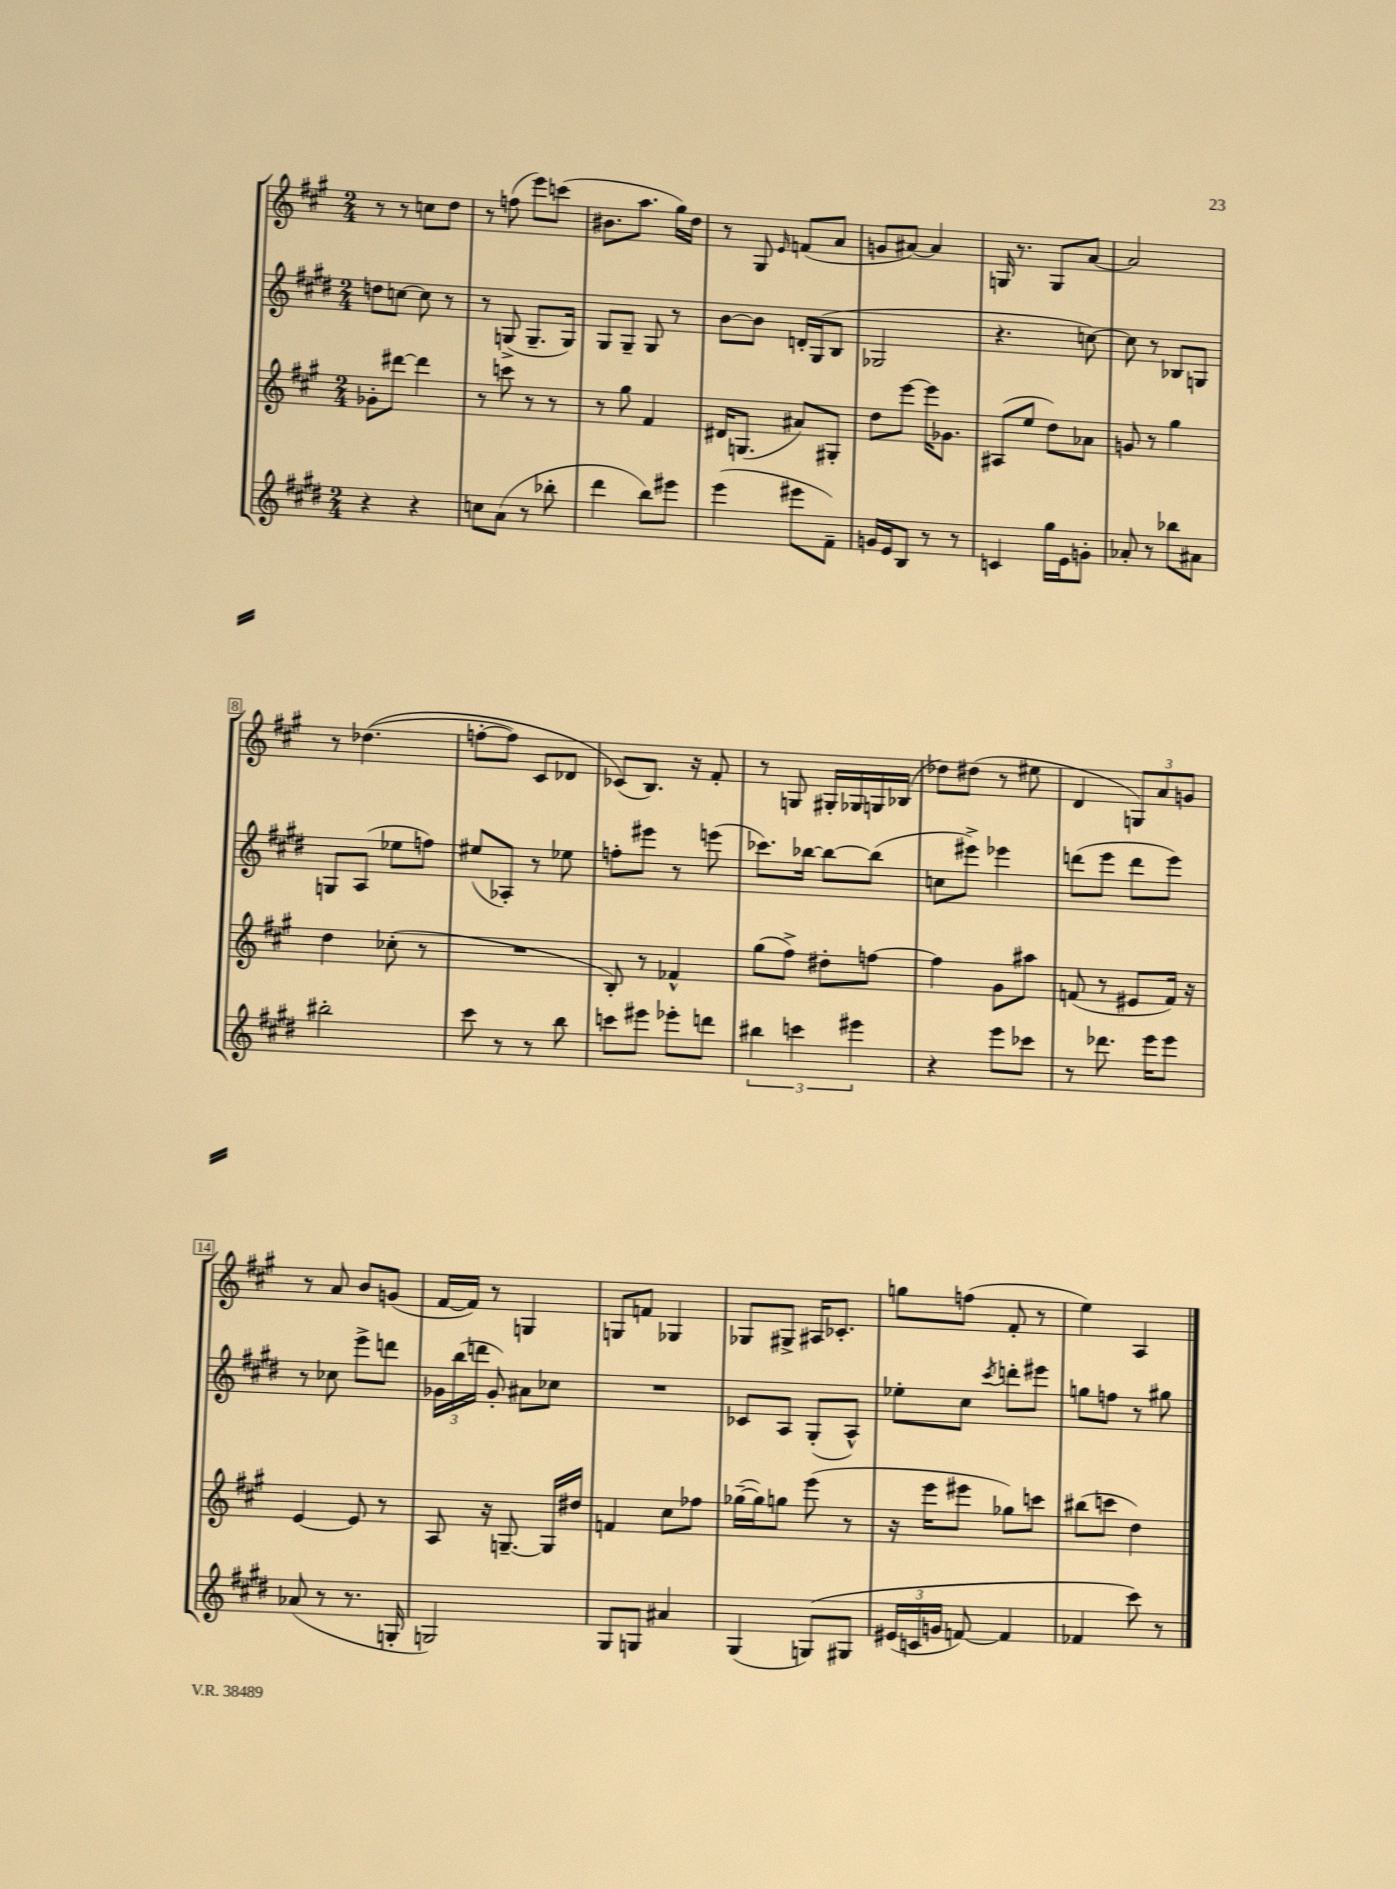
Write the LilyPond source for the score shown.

<<
\new StaffGroup <<
\new Staff = "s0" {
    \clef treble \key a \major \numericTimeSignature \time 2/4
    \autoBeamOff r8 r8 c''8[ d''8] |
    r8 f''8( e'''8[) c'''8]( |
    bis'8.[ a''8.] gis''16[) d''16] |
    r8 gis8 \grace { e'16 } f'8[( a'8] |
    g'8[ ais'8]~) ais'4 |
    g16 r8. g8[ a'8]~ |
    a'2 |
    r8 des''4.(\( |
    f''8[~-. f''8]) cis'8[ des'8] |
    ces'8[(\) b8.]) r16 fis'8-. |
    r8 g8 gis16[-. ges16 g16 bes16]( |
    des''8[) dis''8]( r8 eis''8 |
    d'4 \tuplet 3/2 { g8[) a'8 g'8] } |
    r8 a'8 b'8[ g'8]( |
    fis'16[~ fis'16]) r8 g4 |
    g8[ f'8] ges4 |
    ges8[ gis8]-> ais16[ ces'8.]-. |
    g''8[ f''8]( fis'8-. r8 |
    e''4) a4 \bar "|." |
}
\new Staff = "s1" {
    \clef treble \key e \major \numericTimeSignature \time 2/4
    \autoBeamOff d''8[ c''8]~ c''8 r8 |
    r8 g8->( g8.[-- g16]) |
    gis8[ gis8]-- gis8 r8 |
    b'8[~ b'8] d'16[-. gis16( b8] |
    ges2 |
    r4. c''8~) |
    c''8 r8 bes8[ g8] |
    g8[ a8]( ees''8[ f''8]) |
    eis''8[( aes8]-.) r8 ees''8 |
    f''8[-. eis'''8] r8 e'''8( |
    ces'''8.[) bes''16]~ bes''8[~ bes''8]( |
    c''8[ eis'''8]->) ees'''4 |
    d'''8[( e'''8] d'''8[ e'''8]) |
    r8 ces''8 e'''8[-> d'''8] |
    \tuplet 3/2 { ges'16[ b''16( d'''16] } ges'8-.) ais'8[ ces''8] |
    R2 |
    ces'8[ a8] gis8[-.( a8]-^) |
    ees''8[-. cis''8] \acciaccatura { cis'''8 } d'''8[-. eis'''8] |
    g''8[ f''8] r8 gis''8 \bar "|." |
}
\new Staff = "s2" {
    \clef treble \key a \major \numericTimeSignature \time 2/4
    \autoBeamOff ges'8[-. dis'''8]~ dis'''4 |
    r8 c'''8 r8 r8 |
    r8 gis''8 fis'4 |
    dis'16[ g8.]( ais'8[) gis8]-. |
    d''8[ e'''8]~ e'''16[ ges'8.] |
    ais8[( e''8] d''8[) aes'8] |
    g'8 r8 gis''4 |
    d''4 ces''8-.( r8 |
    R2 |
    b8-.) r8 fes'4-^ |
    gis''8[( fis''8]->) dis''8[-. f''8]~ |
    f''4 gis'8[ ais''8] |
    f'8( r8 eis'8[ f'16]) r16 |
    e'4~ e'8 r8 |
    a8 r16 g8.~-- g16[ dis''16] |
    f'4 cis''8[ fes''8] |
    ges''16[~--( ges''16) g''8] e'''8( r8 |
    r16 e'''16[ eis'''8] ges''8[) c'''8] |
    bis''8[( c'''8] d''4) \bar "|." |
}
\new Staff = "s3" {
    \clef treble \key e \major \numericTimeSignature \time 2/4
    \autoBeamOff r4 r4 |
    c''8[ a'8]( r8 bes''8-. |
    dis'''4 b''8[) eis'''8] |
    e'''4( eis'''8[ fis'8]--) |
    g'16[ e'16 b8] r8 r8 |
    c'4 gis''16[ e'16 g'8]-. |
    aes'8-. r8 bes''8[ ais'8] |
    bis''2-. |
    cis'''8 r8 r8 b''8 |
    c'''8[ eis'''8] ees'''8[-. d'''8] |
    \tuplet 3/2 { bis''4 c'''4 eis'''4 } |
    r4 e'''8[ ces'''8] |
    r8 des'''8. e'''16[ e'''8] |
    aes'8( r8 r8. g16-. |
    g2) |
    gis8[ g8] ais'4 |
    gis4( g8[)\( gis8] |
    \tuplet 3/2 { eis'16[( c'16 g'16] } f'8~) f'4 |
    fes'4 cis'''8\) r8 \bar "|." |
}
>>
>>
\layout { \context { \Score \override BarNumber.stencil = #(make-stencil-boxer 0.1 0.3 ly:text-interface::print) } }
